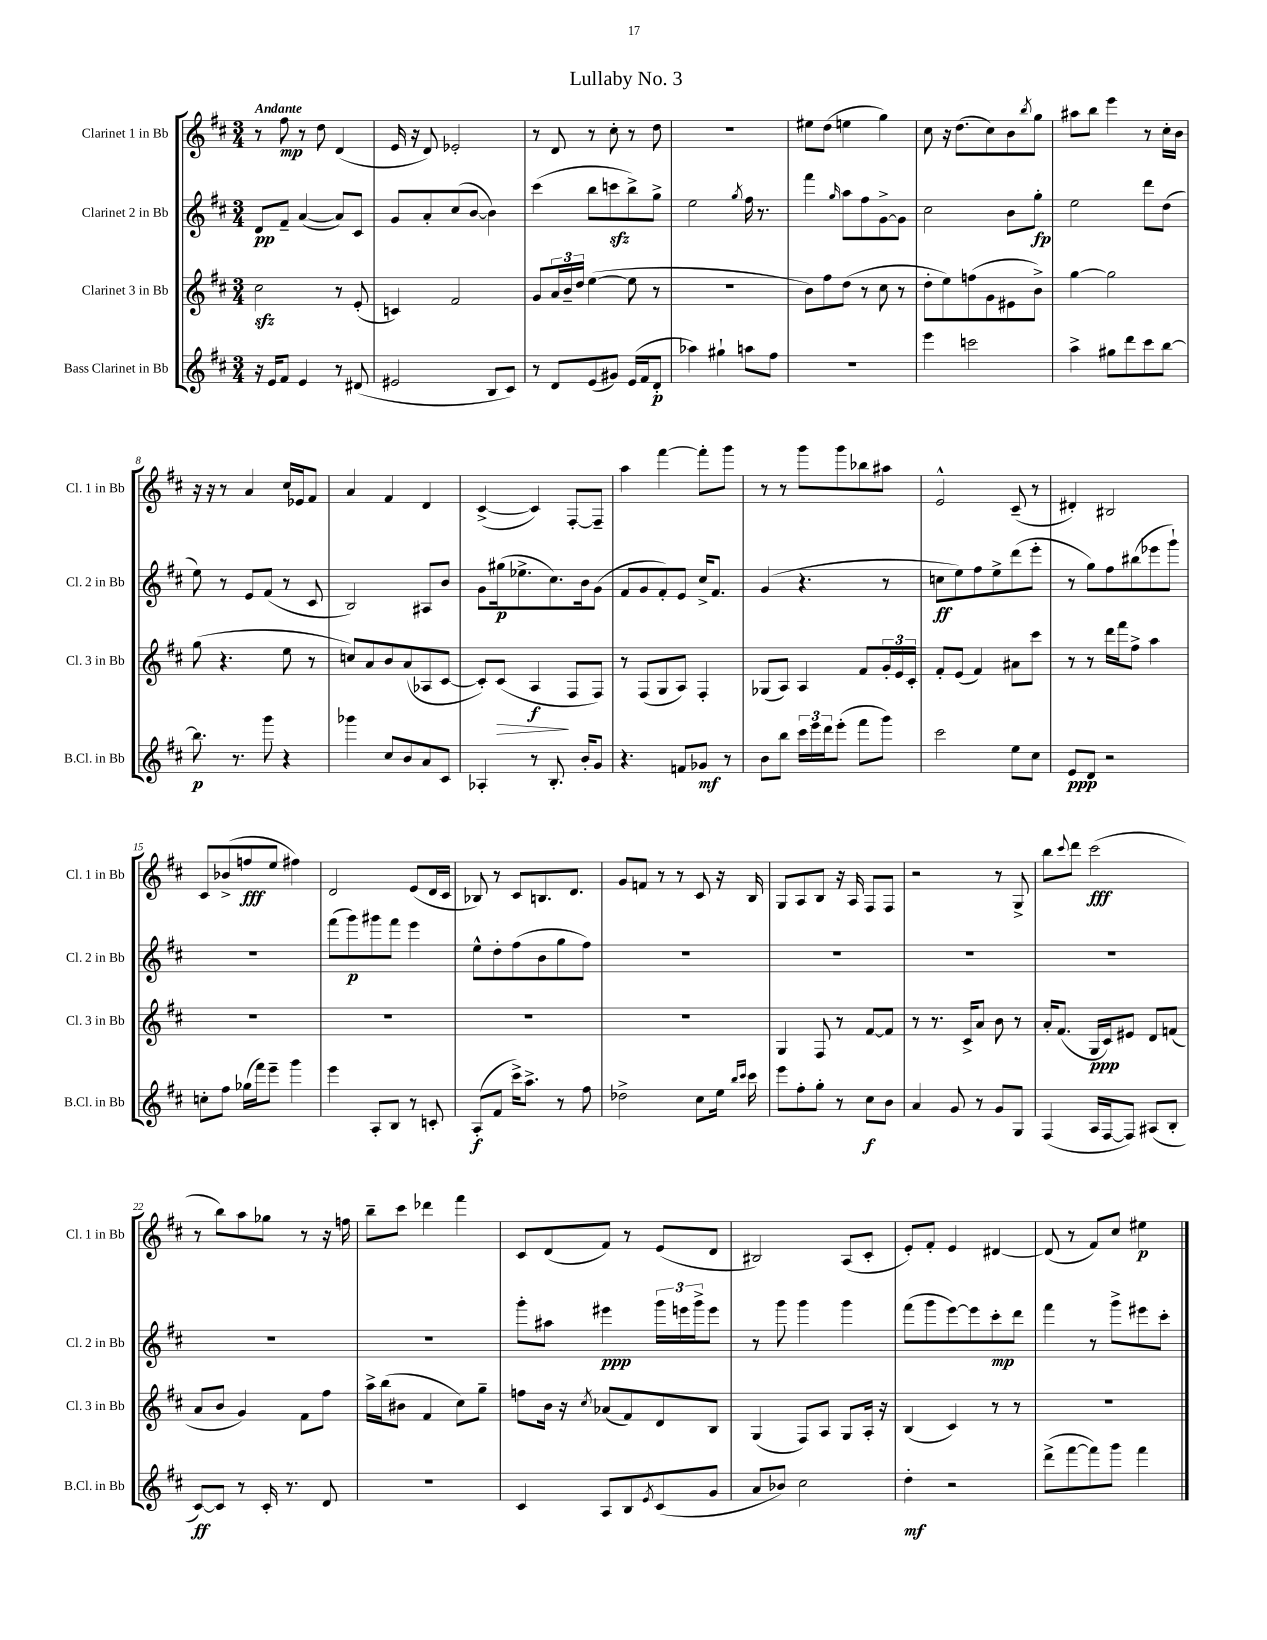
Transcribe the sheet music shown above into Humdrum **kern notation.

**kern	**kern	**kern	**kern
*staff4	*staff3	*staff2	*staff1
*clefG2	*clefG2	*clefG2	*clefG2
*k[f#c#]	*k[f#c#]	*k[f#c#]	*k[f#c#]
*M3/4	*M3/4	*M3/4	*M3/4
16r	2cc#\	8d/L	8r
16e/LK	.	.	.
8f#/J	.	8f#~/J	8ff#\
4e/	.	([4a/	8r
.	.	.	8dd\
8r	8r	8a/]L)	(4d/
(8d#/	(8e'/	8c#/J	.
=	=	=	=
2e#/	4c/)	8g/L	16e/
.	.	.	16r
.	.	8a'/	8d/)
.	2f#/	(8cc#/	2e-'/
.	.	[8b/J	.
8B/L	.	4b\])	.
8c#/J)	.	.	.
=	=	=	=
8r	8g/L	(4ccc#\	8r
8d/L	24a/L	.	8d/
.	24b~/	.	.
.	24dd/JJ	.	.
(8e/	([4ee\	8bb\L	8r
8g#/J)	.	8ccc\	8cc#'\
(16e/LL	8ee\]	8bb^\)	8r
16f#/J	.	.	.
8d'/J	8r	8gg^\J	8dd\
=	=	=	=
4aa-\)	2.r	2ee\	2.r
4gg#`\	.	.	.
.	.	8qgg/	.
8aa\L	.	16ff#\	.
.	.	8.r	.
8ff#\J	.	.	.
=	=	=	=
2.r	8b\L)	4fff#\	8ee#\L
.	8ff#\	.	(8dd\J
.	.	16qqgg/	.
.	(8dd\J	8aa\L	4ee\
.	8r	8ff#\	.
.	8cc#\	[8g^\	4gg\)
.	8r	8g\]J	.
=	=	=	=
4eee\	8dd'\L	2cc#\	8cc#\
.	8ee\)	.	16r
.	.	.	(8.dd\L
2ccc\	(8ff\	.	.
.	8g\	.	8cc#\)
.	8e#\	8b\L	8b\
.	.	.	8qbb/
.	8b^\J)	8gg'\J	8gg\J
=	=	=	=
4aa^\	[4gg\	2ee\	8aa#\L
.	.	.	8bb\J
8gg#\L	2gg\]	.	4eee\
8ddd\	.	.	.
8ccc#\	.	8ddd\L	8r
[8bb\J	.	(8dd\J	16cc#'\LL
.	.	.	16b\JJ
=	=	=	=
8.bb\]	(8gg\	8ee\)	16r
.	.	.	16r
.	4.r	8r	8r
8.r	.	.	.
.	.	8e/L	4a/
8ggg\	.	(8f#/J	.
4r	8ee\	8r	16cc#/LL
.	.	.	16e-/J
.	8r	8c#/	8f#/J
=	=	=	=
4ggg-\	8cc/L)	2B/)	4a/
.	8a/	.	.
8cc#/L	8b/	.	4f#/
8b/	(8a/	.	.
8a/	8A-/	8A#/L	4d/
8c#/J	[8c#/J	8b/J	.
=	=	=	=
4A-'/	8c#'/]L)	8g\L	([4c#^/
.	(8c#/J	(16gg#\k	.
.	.	8.ee-^\	.
8r	4A/	.	4c#/])
8.B'/	.	8.cc#\)	.
.	8F#/L	.	[8F#'/L
16b'/LK	.	16b\k	.
8g/J	8F#/J)	(8g\J	8F#~/]J
=	=	=	=
4.r	8r	8f#/L	4aa\
.	(8F#/L	8g/	.
.	8G/	8f#'/)	[4fff#\
8f/L	8A/J)	8e/J	.
8g-/J	4F#'/	16cc#^/LK	8fff#'\]L
.	.	8.f#/J	.
8r	.	.	8ggg\J
=	=	=	=
8b\L	(8G-/L	(4g/	8r
8bb\J	8A/J)	.	8r
24ccc#\LL	4A/	4.r	8ggg\L
24eee\	.	.	.
24ddd\J	.	.	.
(8eee'\J	.	.	8ggg\
8fff#\L	8f#/L	.	8bb-\
8ggg\J)	24g'/L	8r	8aa#\J
.	24e/	.	.
.	24c#'/JJ	.	.
=	=	=	=
2ccc#\	8f#'/L	8cc\L	2e^^/
.	(8e/J	8ee\)	.
.	4f#/)	8ff#\	.
.	.	8ee^\	.
8ee\L	8a#\L	(8ddd\	(8c#~/
8cc#\J	8ccc#\J	8eee'\J	8r
=	=	=	=
8e/L	8r	8r	4d#'/)
8d/J	8r	8gg\L)	.
2r	16ddd\LL	8ff#\	2B#/
.	16fff#\J	.	.
.	8ff#^\J	(8bb#\	.
.	4aa\	8eee-\	.
.	.	8ggg`\J)	.
=	=	=	=
8cc'\L	2.r	2.r	8c#/L
8ff#\J	.	.	(8b-^/
(16gg-\LL	.	.	8ff/
16fff#\J)	.	.	.
8eee~\J	.	.	8ee/J
4ggg\	.	.	4ff#\)
=	=	=	=
4eee\	2.r	(8fff#\L	2d/
.	.	8ggg\)	.
8A'/L	.	8ggg#\	.
8B/J	.	8fff#\J	.
8r	.	4eee\	(8e/L
8c'/	.	.	16d/L
.	.	.	16c#/JJ
=	=	=	=
(8A'/L	2.r	8ee^^\L	8B-/)
8f#/J	.	8dd'\	8r
16ccc#^\LK)	.	(8ff#\	8c#/L
8.aa^\J	.	.	.
.	.	8b\	8.B/
8r	.	8gg\	.
.	.	.	8.d/J
8ff#\	.	8ff#\J)	.
=	=	=	=
2dd-^\	2.r	2.r	8g/L
.	.	.	8f/J
.	.	.	8r
.	.	.	8r
8cc#\L	.	.	8c#/
16ee\Jk	.	.	16r
16qqbb/LL	.	.	.
16qqccc#/JJ	.	.	.
16ccc#\	.	.	16B/
=	=	=	=
8eee\L	4G/	2.r	8G/L
8ff#'\	.	.	8A/
8gg'\J	8F#/	.	8B/J
8r	8r	.	16r
.	.	.	16A/
8cc#\L	[8f#/L	.	8F#/L
8b\J	8f#/]J	.	8F#/J
=	=	=	=
4a/	8r	2.r	2r
.	8.r	.	.
8g/	.	.	.
.	16c#^/LK	.	.
8r	8a/J	.	.
8g/L	8b\	.	8r
8G/J	8r	.	8G^/
=	=	=	=
(4F#/	16a'/LK	2.r	8bb\L
.	(8.f#/J	.	.
.	.	.	8qqccc#/
.	.	.	8ddd\J
16A/LL	16G/LL	.	(2ccc#\
[16F#/J	16c#/J)	.	.
8F#/]J)	8e#/J	.	.
(8A#/L	8d/L	.	.
8B'/J	(8f/J	.	.
=	=	=	=
[8c#/L)	8a/L	2.r	8r
8c#/]J	8b/J	.	8bb\L)
8r	4g/)	.	8aa\
16c#'/	.	.	8gg-\J
8.r	.	.	.
.	8f#\L	.	8r
8d/	8ff#\J	.	16r
.	.	.	16ff\
=	=	=	=
2.r	16aa^\LL	2.r	8bb~\L
.	(16bb\J	.	.
.	8b#\J	.	8ccc#\J
.	4f#/	.	4ddd-\
.	8cc#\L)	.	4fff#\
.	8gg~\J	.	.
=	=	=	=
4c#/	8ff\L	8ggg'\L	8c#/L
.	16b\Jk	8aa#\J	(8d/
.	16r	.	.
.	8qcc#/	.	.
8A/L	(8a-/L	4eee#\	8f#/J)
8B/	8f#/)	.	8r
8qe/	.	.	.
(8c#/	8d/	24ggg\LL	(8e/L
.	.	24eee\	.
.	.	24ggg^\J	.
8g/J	8B/J	8eee\J	8d/J
=	=	=	=
8a/L	(4G/	8r	2B#/)
8b-/J)	.	8ggg\	.
2cc#\	8F#/L)	4ggg\	.
.	8A/J	.	.
.	8G/L	4ggg\	(8A/L
.	16A'/Jk	.	8c#'/J
.	16r	.	.
=	=	=	=
4dd'\	(4B/	(8fff#\L	8e'/L)
.	.	8ggg\	8f#'/J
2r	4c#/)	[8eee\)	4e/
.	.	8eee\]	.
.	8r	8ccc#'\	[4d#/
.	8r	8ddd\J	.
=	=	=	=
(8ddd^\L	2.r	4fff#\	(8d#/]
[8fff#\	.	.	8r
8fff#\])	.	8r	8f#/L)
8ggg\J	.	8ggg^\L	8cc#/J
4fff#\	.	8eee#\	4ee#\
.	.	8ccc#'\J	.
==	==	==	==
*-	*-	*-	*-
